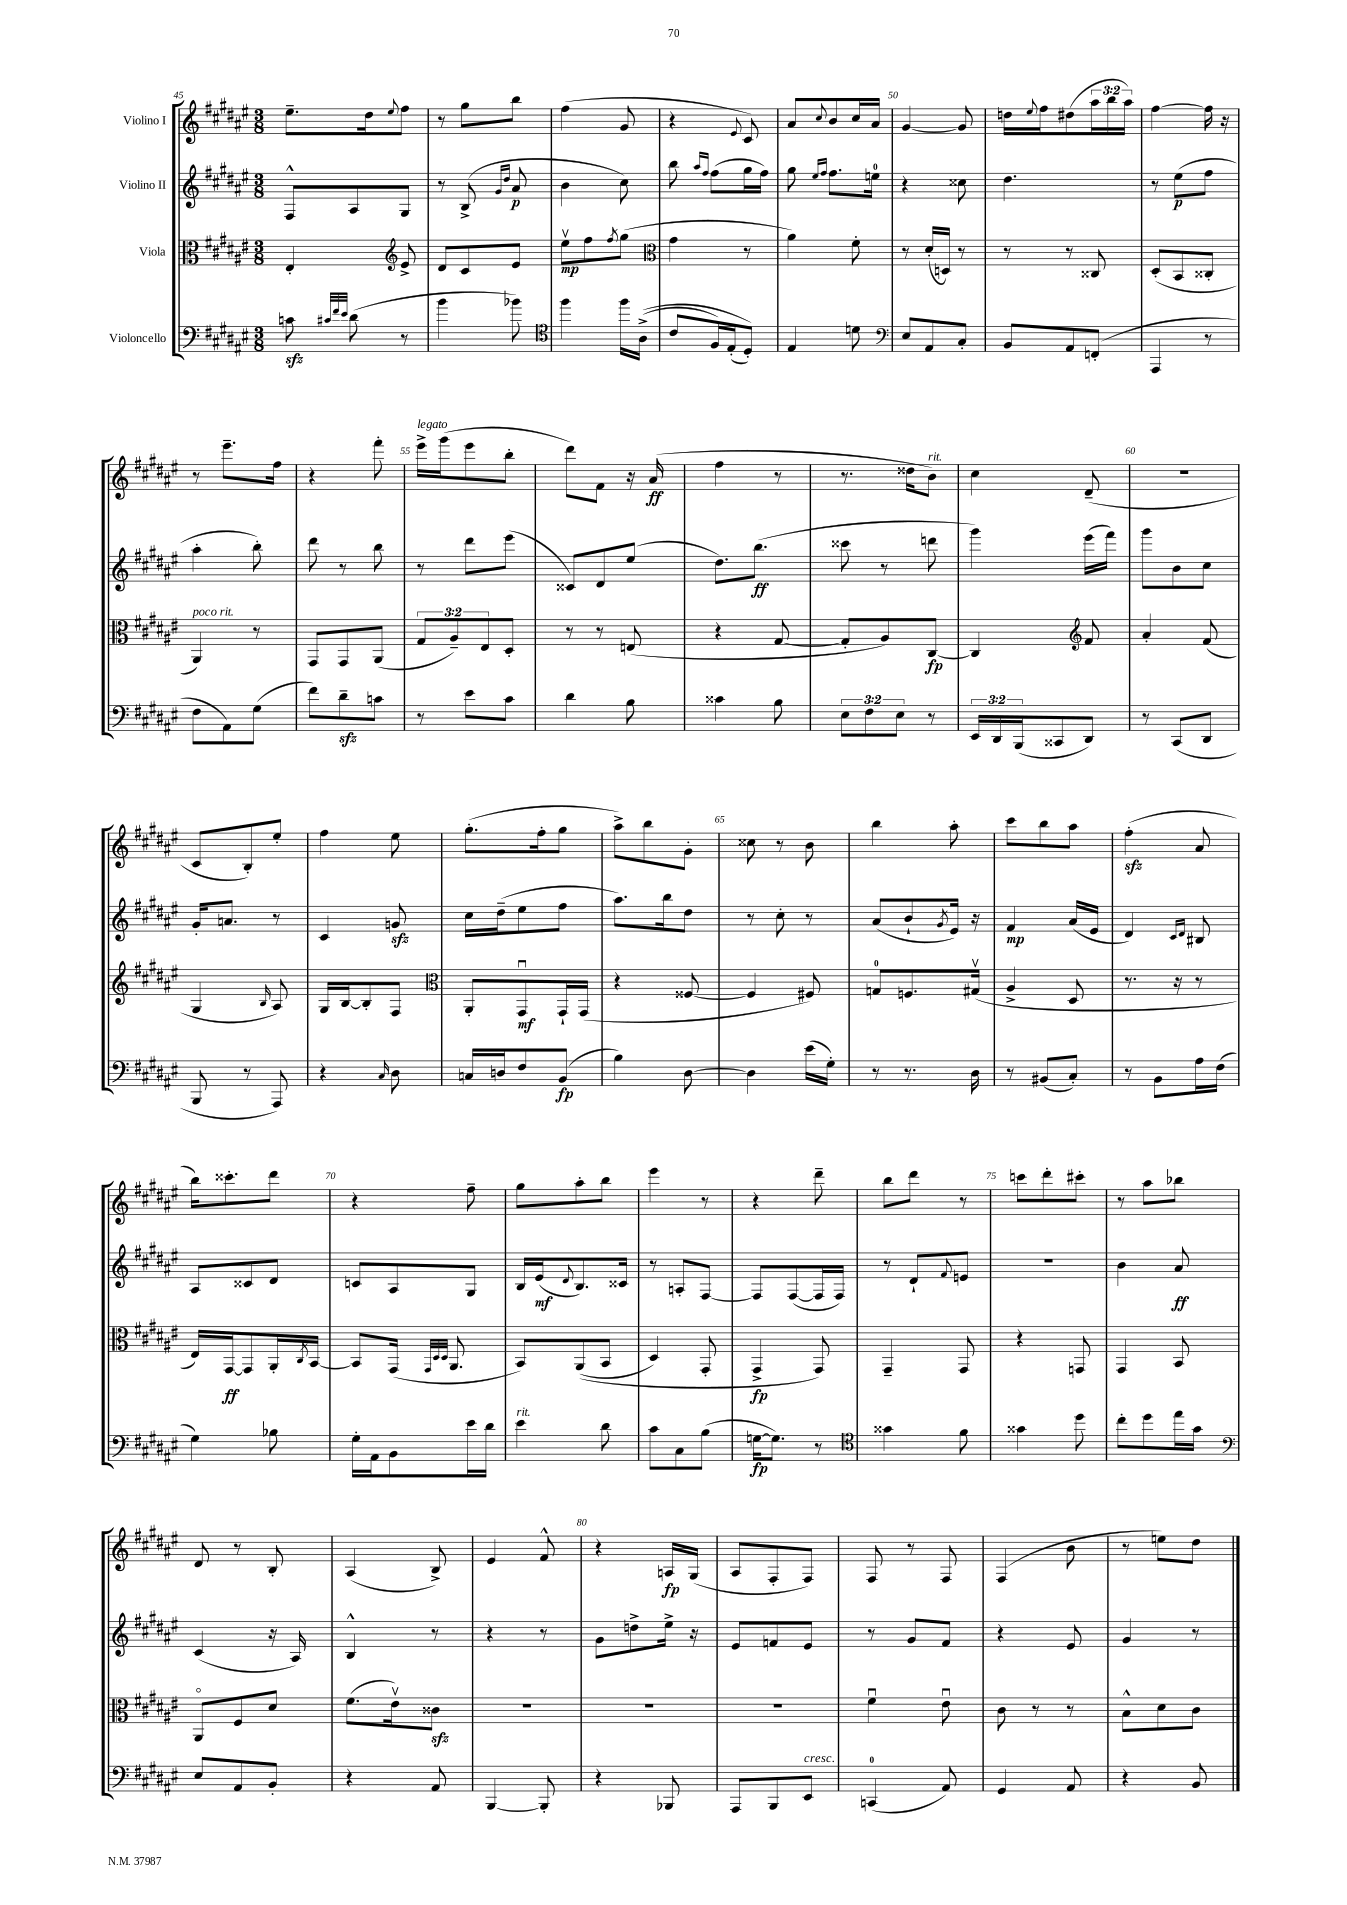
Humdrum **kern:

**kern	**dynam	**kern	**dynam	**kern	**dynam	**kern	**dynam
*part4	*part4	*part3	*part3	*part2	*part2	*part1	*part1
*staff4	*staff4	*staff3	*staff3	*staff2	*staff2	*staff1	*staff1
*I"Violoncello	*	*I"Viola	*	*I"Violino II	*	*I"Violino I	*
*clefF4	*	*clefC3	*	*clefG2	*	*clefG2	*
*k[f#c#g#d#a#e#]	*	*k[f#c#g#d#a#e#]	*	*k[f#c#g#d#a#e#]	*	*k[f#c#g#d#a#e#]	*
*M3/8	*	*M3/8	*	*M3/8	*	*M3/8	*
=45	=45	=45	=45	=45	=45	=45	=45
8cnzz\	.	4E#'/	.	8F#^^/L	.	8.ee#~\L	.
32qqc#X/LLL	.	.	.	.	.	.	.
32qqf#/	.	.	.	.	.	.	.
32qqe#/JJJ	.	.	.	.	.	.	.
(8d#\	.	.	.	8A#/	.	.	.
.	.	.	.	.	.	16dd#\k	.
*	*	*clefG2	*	*	*	*	*
.	.	.	.	.	.	8qqee#/	.
8r	.	8e#^/	.	8G#/J	.	8ff#\J	.
=46	=46	=46	=46	=46	=46	=46	=46
4b\	.	8d#/L	.	8r	.	8r	.
.	.	8c#/	.	(8B^/	.	8gg#\L	.
.	.	.	.	16qqg#/LL	.	.	.
.	.	.	.	16qqdd#/JJ	.	.	.
8b-X\)	.	8e#/J	.	8a#/	p	8bb\J	.
=47	=47	=47	=47	=47	=47	=47	=47
*clefC4	*	*	*	*	*	*	*
4ff#\	.	8ee#v\L	mp	4b\	.	(4ff#\	.
.	.	8ff#\	.	.	.	.	.
.	.	8qff#/	.	.	.	.	.
16ff#\LL	.	(8gg#\J	.	8cc#\)	.	8g#/	.
((16A#^\JJ	.	.	.	.	.	.	.
=48	=48	=48	=48	=48	=48	=48	=48
*	*	*clefC3	*	*	*	*	*
8c#/L	.	4g#\	.	8bb\	.	4r	.
.	.	.	.	16qqaa#/LL	.	.	.
.	.	.	.	16qqff#/JJ	.	.	.
16F#/L)	.	.	.	(8ff#\L	.	.	.
(16E#'/J	.	.	.	.	.	.	.
.	.	.	.	.	.	8qqe#/	.
8D#'/J))	.	8r	.	16gg#\L	.	8c#/)	.
.	.	.	.	16ff#\JJ)	.	.	.
=49	=49	=49	=49	=49	=49	=49	=49
4E#/	.	4a#\)	.	8gg#\	.	8a#/L	.
.	.	.	.	16qqee#/LL	.	.	.
.	.	.	.	16qqff#/JJ	.	8qqcc#/	.
.	.	.	.	8.ff#\L	.	8b/	.
8dn\	.	8f#'\	.	.	.	16cc#/L	.
.	.	.	.	16een\Jk	.	16a#/JJ	.
=50	=50	=50	=50	=50	=50	=50	=50
*clefF4	*	*	*	*	*	*	*
8E#/L	.	8r	.	4r	.	[4g#/	.
8AA#/	.	(16d#'/LL	.	.	.	.	.
.	.	16Dn/JJ)	.	.	.	.	.
8C#'/J	.	8r	.	8cc##X\	.	8g#/]	.
=51	=51	=51	=51	=51	=51	=51	=51
8BB/L	.	8r	.	4.dd#\	.	16ddn\LL	.
.	.	.	.	.	.	8qqee#/	.
.	.	.	.	.	.	16ff#\J	.
8AA#/	.	8r	.	.	.	(8dd#X\	.
(8FFn'/J	.	8C##X/	.	.	.	24aa#\L	.
.	.	.	.	.	.	24bb\	.
.	.	.	.	.	.	24aa#\JJ)	.
=52	=52	=52	=52	=52	=52	=52	=52
4AAA#/	.	(8D#'/L	.	8r	.	[4ff#\	.
.	.	8BB/	.	(8ee#\L	p	.	.
8r	.	8C##X'/J	.	8ff#\J	.	16ff#\]	.
.	.	.	.	.	.	16r	.
!!LO:LB:g=z
=53	=53	=53	=53	=53	=53	=53	=53
!	!	!LO:TX:a:i:t=poco rit.	!	!	!	!	!
8F#\L	.	4AA#/)	.	4aa#'\	.	8r	.
8AA#\)	.	.	.	.	.	8.eee#~\L	.
(8G#\J	.	8r	.	8bb'\)	.	.	.
.	.	.	.	.	.	16ff#\Jk	.
=54	=54	=54	=54	=54	=54	=54	=54
8f#\L)	.	8GG#/L	.	8ddd#\	.	4r	.
8d#zz~\	.	8GG#/	.	8r	.	.	.
8cn\J	.	(8AA#/J	.	8bb\	.	8fff#'\	.
=55	=55	=55	=55	=55	=55	=55	=55
!	!	!	!	!	!	!LO:TX:a:i:t=legato	!
8r	.	12G#/L	.	8r	.	16eee#^\LL	.
.	.	.	.	.	.	(16ggg#\J	.
.	.	12A#~/)	.	.	.	.	.
8e#\L	.	.	.	8ddd#\L	.	8eee#\	.
.	.	12E#/	.	.	.	.	.
8c#\J	.	8D#'/J	.	(8eee#\J	.	8bb'\J	.
=56	=56	=56	=56	=56	=56	=56	=56
4d#\	.	8r	.	8c##X/L)	.	8ddd#\L)	.
.	.	8r	.	8d#/	.	8f#\J	.
8B\	.	(8En/	.	(8ee#/J	.	16r	.
.	.	.	.	.	.	(16a#/	ff
=57	=57	=57	=57	=57	=57	=57	=57
4c##X\	.	4r	.	8.dd#\L)	.	4ff#\	.
.	.	.	.	(8.bb\J	ff	.	.
8B\	.	[8G#/	.	.	.	8r	.
=58	=58	=58	=58	=58	=58	=58	=58
12E#\L	.	8G#'/L]	.	8ccc##X\	.	8.r	.
12F#\	.	.	.	.	.	.	.
.	.	8A#/)	.	8r	.	.	.
12E#\J	.	.	.	.	.	.	.
.	.	.	.	.	.	16dd##X\KL	.
!	!	!	!	!	!	!LO:TX:a:i:t=rit.	!
8r	.	[8C#/J	fp	8dddn\	.	8b\J)	.
=59	=59	=59	=59	=59	=59	=59	=59
24EE#/LL	.	4C#/]	.	4ggg#\)	.	4cc#\	.
24DD#/	.	.	.	.	.	.	.
(24BBB/J	.	.	.	.	.	.	.
8CC##X/	.	.	.	.	.	.	.
*	*	*clefG2	*	*	*	*	*
8DD#/J)	.	8f#/	.	(16eee#\LL	.	(8d#~/	.
.	.	.	.	16fff#\JJ)	.	.	.
=60	=60	=60	=60	=60	=60	=60	=60
8r	.	4a#'/	.	8ggg#\L	.	4.r	.
(8CC#/L	.	.	.	8b\	.	.	.
8DD#/J	.	(8f#/	.	8cc#\J	.	.	.
!!LO:LB:g=z
=61	=61	=61	=61	=61	=61	=61	=61
8BBB/	.	4G#/	.	16g#'/KL	.	8c#/L	.
.	.	.	.	8.an/J	.	.	.
8r	.	.	.	.	.	8B'/)	.
.	.	16qqB/	.	.	.	.	.
8AAA#/)	.	8A#/)	.	8r	.	8ee#'/J	.
=62	=62	=62	=62	=62	=62	=62	=62
4r	.	16G#/LL	.	4c#/	.	4ff#\	.
.	.	[16B/J	.	.	.	.	.
.	.	8B'/]	.	.	.	.	.
16qqC#/	.	.	.	.	.	.	.
8D#\	.	8F#/J	.	8gnzz/	.	8ee#\	.
=63	=63	=63	=63	=63	=63	=63	=63
*	*	*clefC3	*	*	*	*	*
16Cn/LL	.	8AA#'/L	.	16cc#\LL	.	(8.gg#'\L	.
16Dn/J	.	.	.	(16dd#~\J	.	.	.
8F#/	.	8GG#u/	mf	8ee#\	.	.	.
.	.	.	.	.	.	16ff#'\k	.
(8BB/J	fp	16GG#`/L	.	8ff#\J	.	8gg#\J	.
.	.	(16GG#/JJ	.	.	.	.	.
=64	=64	=64	=64	=64	=64	=64	=64
4B\)	.	4r	.	8.aa#\L)	.	8aa#^\L)	.
.	.	.	.	.	.	8bb\	.
.	.	.	.	16bb\k	.	.	.
[8D#\	.	[8F##X/	.	8dd#\J	.	8g#'\J	.
=65	=65	=65	=65	=65	=65	=65	=65
4D#\]	.	4F##/]	.	8r	.	8cc##X\	.
.	.	.	.	8cc#'\	.	8r	.
(16e#\LL	.	8F#X/)	.	8r	.	8b\	.
16G#'\JJ)	.	.	.	.	.	.	.
=66	=66	=66	=66	=66	=66	=66	=66
8r	.	8Gn/L	.	(8a#/L	.	4bb\	.
8.r	.	8.Fn/	.	8b`/	.	.	.
.	.	.	.	8qg#/	.	.	.
.	.	.	.	16e#/Jk)	.	8aa#'\	.
16D#\	.	(16G#Xv/Jk	.	16r	.	.	.
=67	=67	=67	=67	=67	=67	=67	=67
8r	.	4A#^/	.	4f#/	mp	8ccc#\L	.
(8BB#X/L	.	.	.	.	.	8bb\	.
8C#'/J)	.	8D#/	.	(16a#/LL	.	8aa#\J	.
.	.	.	.	16e#/JJ	.	.	.
=68	=68	=68	=68	=68	=68	=68	=68
8r	.	8.r	.	4d#/)	.	(4ff#zz'\	.
8BB\L	.	.	.	.	.	.	.
.	.	16r	.	.	.	.	.
.	.	.	.	16qqc#/LL	.	.	.
.	.	.	.	16qqd#/JJ	.	.	.
16A#\L	.	8r	.	8B#X/	.	8a#/	.
(16F#\JJ	.	.	.	.	.	.	.
!!LO:LB:g=z
=69	=69	=69	=69	=69	=69	=69	=69
4G#\)	.	16E#/LL)	.	8A#/L	.	16bb\KL)	.
.	.	[16GG#/J	ff	.	.	8.ccc##X'\	.
.	.	8GG#/]	.	8c##X/	.	.	.
8B-X\	.	16AA#'/L	.	8d#/J	.	8ddd#\J	.
.	.	8qC#/	.	.	.	.	.
.	.	[16BB/JJ	.	.	.	.	.
=70	=70	=70	=70	=70	=70	=70	=70
16G#'\LL	.	8BB/L]	.	8cn/L	.	4r	.
16AA#\J	.	.	.	.	.	.	.
8BB\	.	(16GG#/Jk	.	8A#/	.	.	.
.	.	32qqGG#/LLL	.	.	.	.	.
.	.	32qqD#/	.	.	.	.	.
.	.	32qqD#/JJJ	.	.	.	.	.
.	.	8.AA#/	.	.	.	.	.
16e#\L	.	.	.	8G#/J	.	8ff#~\	.
16d#\JJ	.	.	.	.	.	.	.
=71	=71	=71	=71	=71	=71	=71	=71
!LO:TX:a:i:t=rit.	!	!	!	!	!	!	!
4e#\	.	8BB/L)	.	16B/LL	.	8gg#\L	.
.	.	.	.	(16e#/J	mf	.	.
.	.	.	.	8qqd#/	.	.	.
.	.	((8AA#/	.	8.B/)	.	8aa#'\	.
8d#\	.	8BB/J	.	.	.	8bb\J	.
.	.	.	.	16c##X/Jk	.	.	.
=72	=72	=72	=72	=72	=72	=72	=72
8c#\L	.	4D#/)	.	8r	.	4eee#\	.
8C#\	.	.	.	8An'/L	.	.	.
(8B\J	.	8GG#'/	.	[8F#/J	.	8r	.
=73	=73	=73	=73	=73	=73	=73	=73
[16Gn\KL	fp	4GG#^/	fp	8F#/L]	.	4r	.
8.G\J])	.	.	.	.	.	.	.
.	.	.	.	([8F#/	.	.	.
8r	.	8GG#/)	.	16F#/L]	.	8ddd#~\	.
.	.	.	.	16F#/JJ)	.	.	.
=74	=74	=74	=74	=74	=74	=74	=74
*clefC4	*	*	*	*	*	*	*
4g##X\	.	4GG#~/	.	8r	.	8bb\L	.
.	.	.	.	8d#`/L	.	8ddd#\J	.
.	.	.	.	8qqf#/	.	.	.
8f#\	.	8GG#/	.	8en/J	.	8r	.
=75	=75	=75	=75	=75	=75	=75	=75
4g##X\	.	4r	.	4.r	.	8cccn\L	.
.	.	.	.	.	.	8ddd#'\	.
8dd#\	.	8GGn/	.	.	.	8ccc#X'\J	.
=76	=76	=76	=76	=76	=76	=76	=76
8cc#'\L	.	4GG#/	.	4b\	.	8r	.
8dd#\	.	.	.	.	.	8aa#\L	.
16ee#\L	.	8BB/	.	8a#/	ff	8bb-X\J	.
16g#\JJ	.	.	.	.	.	.	.
!!LO:LB:g=z
=77	=77	=77	=77	=77	=77	=77	=77
*clefF4	*	*	*	*	*	*	*
8E#/L	.	8AA#/L	.	(4c#/	.	8d#/	.
8AA#/	.	8F#/	.	.	.	8r	.
8BB'/J	.	8d#/J	.	16r	.	8B'/	.
.	.	.	.	16A#/)	.	.	.
=78	=78	=78	=78	=78	=78	=78	=78
4r	.	(8.f#\L	.	4B^^/	.	(4A#/	.
.	.	16e#v\k)	.	.	.	.	.
8AA#/	.	8c##Xzz\J	.	8r	.	8B^/)	.
=79	=79	=79	=79	=79	=79	=79	=79
[4BBB/	.	4.r	.	4r	.	4e#/	.
8BBB'/]	.	.	.	8r	.	8f#^^/	.
=80	=80	=80	=80	=80	=80	=80	=80
4r	.	4.r	.	8g#\L	.	4r	.
.	.	.	.	8ddn^\	.	.	.
8BBB-X/	.	.	.	16ee#^\Jk	.	16An/LL	fp
.	.	.	.	16r	.	(16G#/JJ	.
=81	=81	=81	=81	=81	=81	=81	=81
8AAA#/L	.	4.r	.	8e#/L	.	8A#/L	.
8BBB/	.	.	.	8fn/	.	8F#'/	.
!LO:TX:a:i:t=cresc.	!	!	!	!	!	!	!
8EE#/J	.	.	.	8e#/J	.	8F#/J)	.
=82	=82	=82	=82	=82	=82	=82	=82
(4CCn/	.	4f#u\	.	8r	.	8F#/	.
.	.	.	.	8g#/L	.	8r	.
8AA#/)	.	8e#u\	.	8f#/J	.	8F#/	.
=83	=83	=83	=83	=83	=83	=83	=83
4GG#/	.	8c#\	.	4r	.	(4F#/	.
.	.	8r	.	.	.	.	.
8AA#/	.	8r	.	8e#/	.	8b\	.
=84	=84	=84	=84	=84	=84	=84	=84
4r	.	8B^^\L	.	4g#/	.	8r	.
.	.	8d#\	.	.	.	8een\L)	.
8BB/	.	8c#\J	.	8r	.	8dd#\J	.
==	==	==	==	==	==	==	==
*-	*-	*-	*-	*-	*-	*-	*-
